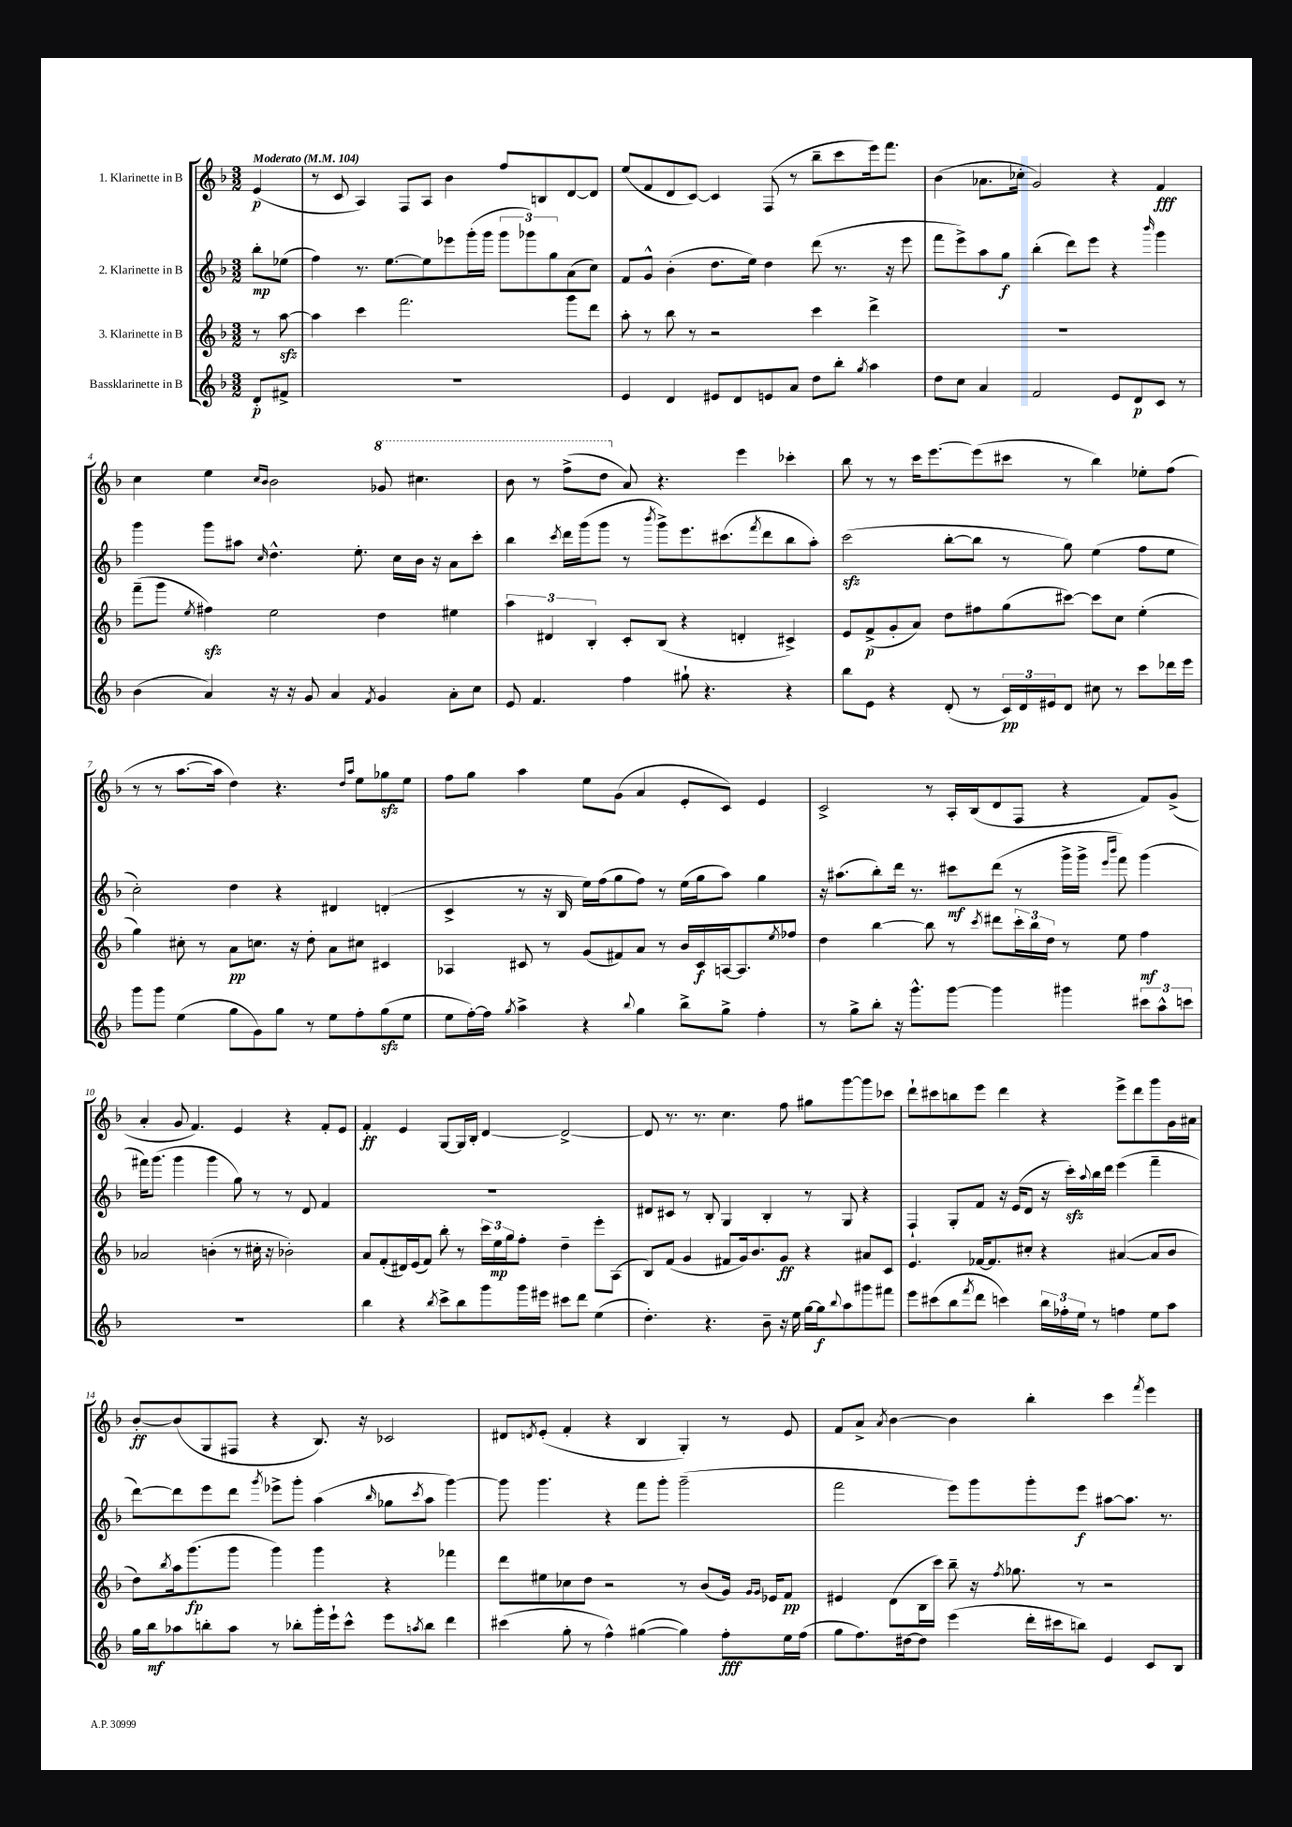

**kern	**kern	**kern	**kern
*staff4	*staff3	*staff2	*staff1
*clefG2	*clefG2	*clefG2	*clefG2
*k[b-]	*k[b-]	*k[b-]	*k[b-]
*M3/2	*M3/2	*M3/2	*M3/2
*MM104	*MM104	*MM104	*MM104
8d'/L	8r	8bb-'\L	(4e/
8f#^/J	[8aa\	(8ee-\J	.
=	=	=	=
1.r	4aa\]	4ff\)	8r
.	.	.	8c/
.	4ccc\	8.r	4A/)
.	.	[8.ee\L	.
.	2.fff\	.	8F/L
.	.	8ee\]	8A/J
.	.	8eee-\	4b-\
.	.	(16ggg'\L	.
.	.	16ggg\JJ	.
.	.	12ggg\L	8ff/L
.	.	12ggg-\)	.
.	.	.	8B/
.	.	12gg\	.
.	8ggg\L	(8a\	[8d/
.	8ddd\J	8cc\J)	8d/]J
=	=	=	=
4e/	8aa'\	8f/L	(8ee/L
.	8r	8g^^/J	8f/
4d/	8bb-\	(4b-'\	8d/
.	8r	.	[8c/J)
8e#/L	2r	8.dd\L	4c/]
8d/	.	.	.
.	.	16ee\Jk)	.
8e/	.	4dd\	(8F/
8a/J	.	.	8r
8dd\L	4ccc\	(8ddd\	8bb-~\L
8bb-'\J	.	8.r	8ccc\
8qgg/	.	.	.
4aa\	4ddd^\	.	16eee\k)
.	.	16r	8.fff\J
.	.	8eee\	.
=	=	=	=
8dd\L	1.r	8fff\L	(4b-\
8cc\J	.	8eee^\)	.
4a/	.	8aa\	8.a-\L
.	.	8gg\J	.
.	.	.	16cc-'\Jk
2f/	.	(4bb-'\	2g/)
.	.	8ddd\L)	.
.	.	8eee\J	.
8e/L	.	4r	4r
8d/	.	.	.
.	.	16qqbbb-/	.
8c/J	.	4ggg\	4f/
8r	.	.	.
=	=	=	=
(4b-\	(8fff~\L	4ggg\	4cc\
.	8ggg\J	.	.
.	8qee/	.	.
4a/)	4ff#\)	8ggg\L	4ee\
.	.	8aa#\J	.
.	.	.	16qqcc/LL
.	.	16qqcc/	16qqb-/JJ
16r	2ee\	4.dd^^\	2b-\
16r	.	.	.
8g/	.	.	.
4a/	.	.	.
.	.	8.ee'\	.
8qf/	.	.	.
4g/	4dd\	.	8gg-/
.	.	16cc\LL	.
.	.	16b-\JJ	4.ccc#\
.	.	16r	.
8a'\L	4ee#\	8a\L	.
8cc\J	.	8ccc'\J	.
=	=	=	=
8e/	6aa\	4bb-\	8bb-\
4.f/	.	.	8r
.	6d#/	.	.
.	.	8qccc/	.
.	.	16ddd\LL	(8fff^\L
.	.	(16ggg\J	.
.	6B-'/	.	.
.	.	8ggg\J	8ddd\J
4ff\	8c'/L	8r	8a/)
.	.	8qbbb-/	.
.	(8B-/J	8ggg^\L)	4.r
8gg#`\	4r	8.eee\	.
4.r	.	.	.
.	.	(8.ccc#\	.
.	4d'/	.	4eee\
.	.	8qfff/	.
.	.	8ddd\	.
4r	4c#^/)	8bb-\	4ccc-'\
.	.	8aa'\J)	.
=	=	=	=
8bb-\L	8e/L	(2ccc\	8bb-\
8e\J	(8f^/	.	8r
4r	8g'/	.	8r
.	8a/J)	.	16ccc\LK
.	.	.	[8.eee\
(8d'/	8dd\L	[8bb-'\L	.
8r	8ff#\	8bb-\]J	(8eee\]
24c/LL)	(8gg\	8r	8ccc#\J
24d/	.	.	.
24e#/J	.	.	.
8d/J	[8ccc#\J)	8gg\)	8r
8cc#\	8ccc#\]L	(4ee\	4bb-\)
8r	8cc\J	.	.
8ccc\L	(4ee'\	8ff\L	8ee-'\L
16ddd-\L	.	8ee\J	(8ff\J
16eee\JJ	.	.	.
=	=	=	=
8ggg\L	4gg\)	2cc'\)	8r
8ggg\J	.	.	8r
(4ee\	8cc#'\	.	[8.aa\L
.	8r	.	.
.	.	.	16aa\]Jk
8gg\L	8a\L	4dd\	4dd\)
8g\)	8.cc\J	.	.
8gg\J	.	4r	4.r
.	16r	.	.
8r	8dd'\	.	.
8ee\L	8a\L	4d#/	.
.	.	.	16qqdd/LL
.	.	.	16qqaa/JJ
8ff'\	8cc#\J	.	8ee\L
(8gg\	4c#/	(4d'/	8gg-\
8ee\J	.	.	8ee\J
=	=	=	=
8ee\L	4A-/	4c^/	8ff\L
[16ff'\L)	.	.	8gg\J
16ff\]JJ	.	.	.
8qgg/	.	.	.
4aa^\	8c#/	8r	4aa\
.	8r	16r	.
.	.	16B-/	.
4r	(8g/L	16ee\LL)	8ee\L
.	.	(16ff\J	.
.	8f#/)	8gg\	(8g\J
8qqbb-/	.	.	.
4gg\	8a/J	8ff\J)	4a/
.	8r	8r	.
8bb-^\L	16b-/LL	(16ee\LL	8e'/L
.	16c#/	16gg\J	.
8gg^\J	[16A/J	8aa\J)	8c/J)
.	8.A/]	.	.
4ff'\	.	4gg\	4e/
.	8qee/	.	.
.	8ff-/J	.	.
=	=	=	=
8r	4dd\	16r	2c^/
.	.	(8.aa#\L	.
8gg^\L	.	.	.
8bb-'\J	[4bb-\	8bb-'\)	.
16r	.	16ddd\Jk	.
8.ggg^^\L	.	8.r	.
.	8bb-\]	.	8r
[8ggg\J	8r	8ccc#\L	16A'/LL
.	.	.	(16B-/J
.	8qccc/	.	.
4ggg\]	8ddd#\L	(8ddd\J	8d/
.	24ccc'\L	8r	8F/J
.	24bb-\	.	.
.	24dd\JJ	.	.
4ggg#\	8r	16ggg^\LL	4r
.	.	16ggg^\JJ	.
.	.	16qqeee/LL	.
.	.	16qqbbb-/JJ	.
.	8ee\	8fff\)	.
12ccc#\L	4ff\	(4ggg\	8f/L)
12aa^^\	.	.	.
.	.	.	(8g^/J
12ccc\J	.	.	.
=	=	=	=
1.r	2a-/	16fff#\LK)	4a'/
.	.	(8.ggg\J	.
.	.	4ggg\	8g/
.	.	.	4.f/)
.	(4b'\	4ggg\	.
.	8r	8gg\)	4e/
.	16cc#'\	8r	.
.	16r	.	.
.	2b-'\)	8r	4r
.	.	8d/	.
.	.	4f/	8f'/L
.	.	.	8e/J
=	=	=	=
4bb-\	8a/L	1.r	4f'/
.	(8f'/	.	.
4r	16d#/L)	.	4e/
.	(16e/J	.	.
.	8f/J)	.	.
8qbb-/	.	.	.
8ccc^\L	8bb-'\	.	[8G/L
8bb-\	8r	.	16G/]L
.	.	.	16B-'/JJ
8ggg\	24ccc\LL	.	[4d/
.	24ee\	.	.
.	24gg\J	.	.
16ggg\L	8ff'\J	.	.
16eee#\JJ	.	.	.
8ccc#\L	4dd~\	.	2d^/_
8ddd\J	.	.	.
(4ee\	8eee'\L	.	.
.	(8A\J	.	.
=	=	=	=
4.dd'\)	8B-/L)	8d#/L	8d/]
.	(8f/J	8c#/J	8.r
.	4g/	8r	.
.	.	.	8.r
4.r	.	8B-'/	.
.	8f#/L	4G/	4.cc\
.	16g/k)	.	.
.	8.b-/	.	.
8b-~\	.	4B-'/	.
16r	8g/J	.	8ff\
16ee\	.	.	.
[16gg\LL	4r	8r	8gg#\L
16gg\]J	.	.	.
8qqbb-/	.	.	.
8aa\	.	8G/	[8ggg\
8ggg#\	8a#/L	4r	8ggg\]
8fff#\J	8c/J	.	8ccc-\J
=	=	=	=
8eee\L	4.e/	4F`/	8ddd`\L
(8ccc#\	.	.	8ccc#\
8bb-\	.	8G'/L	8bb\
8qfff/	.	.	.
8ddd\J	[16f-/LK	8f/J	8eee\J
.	8.f-/]	.	.
4ccc\)	.	16r	4ddd\
.	.	(16e/LK	.
.	8cc#'/J	8d/J	.
24bb-\LL	4r	16r	4r
24ff-'\	.	.	.
.	.	16ccc'\LL)	.
24ee\JJ	.	.	.
.	.	8qqaa/	.
8r	.	16bb-\	.
.	.	16ddd\JJ	.
4ff\	([4a#/	(4eee\	8eee^\L
.	.	.	8ddd\
8ee\L	8a#/]L	4fff~\	8ggg\
8aa\J	8b-/J	.	16g\L
.	.	.	16a#\JJ
=	=	=	=
16gg\LL	8dd\L)	[8ddd\L)	[8b-'/L
16bb-\J	.	.	.
.	8qbb-/	.	.
8aa-\	16aa\k	8ddd\]	(8b-/]
.	(8.ggg\	.	.
8bb'\	.	8eee\	8G/
8aa-\J	8ggg\J	8ddd\J	8F#/J
.	.	8qggg/	.
8r	4ggg\)	8eee-^\L	4r
8bb-'\L	.	8ggg'\J	.
16ggg'\L	4ggg\	(4aa\	8.B-/)
16eee`\J	.	.	.
8ccc^^\J	.	.	.
.	.	.	16r
.	.	16qqbb-/	.
8eee\L	4r	8gg-\L	2c-/
8qaa/	.	8qccc/	.
8bb-\J	.	8aa\J	.
4ddd\	4fff-\	[4ggg\)	.
=	=	=	=
(4ccc#\	8ddd\L	8ggg\]	8d#/L
.	.	.	8qd/
.	8ee#\	4.ggg\	(8e'/J
8gg'\	8cc-\	.	4f'/
8r	8dd\J	.	.
4ff^^\)	2r	4r	4r
([4gg#\	.	8fff\L	4B-/
.	.	8ggg'\J	.
4gg#\])	8r	(2ggg~\	4G'/)
.	(8b-/L	.	.
8ff'\L	16g/Jk)	.	8r
.	16qqg/LL	.	.
.	16qqg/JJ	.	.
.	16e-/LK	.	.
16ee\L	8f/J	.	8e/
(16ff\JJ	.	.	.
=	=	=	=
8gg\L	4e#/	2fff\	8f/L
8.ff\)	.	.	8a^/J
.	.	.	8qa/
.	(8d\L	.	[4b-\
[16dd#\k	.	.	.
8dd#\]J	16B-\L	.	.
.	16ccc\JJ)	.	.
(4eee\	8bb-~\	8eee\L)	4b-\]
.	16r	8ggg\	.
.	8qff/	.	.
.	8.gg-\	.	.
16ddd'\LL	.	8ggg'\	4bb-'\
16ccc#\J	.	.	.
8bb\J)	8r	8eee\J	.
4e/	2r	[8aa#\L	4ccc\
.	.	8.aa#\]J	.
.	.	.	8qfff/
8c/L	.	.	4eee\
.	.	8.r	.
8B-/J	.	.	.
==	==	==	==
*-	*-	*-	*-
